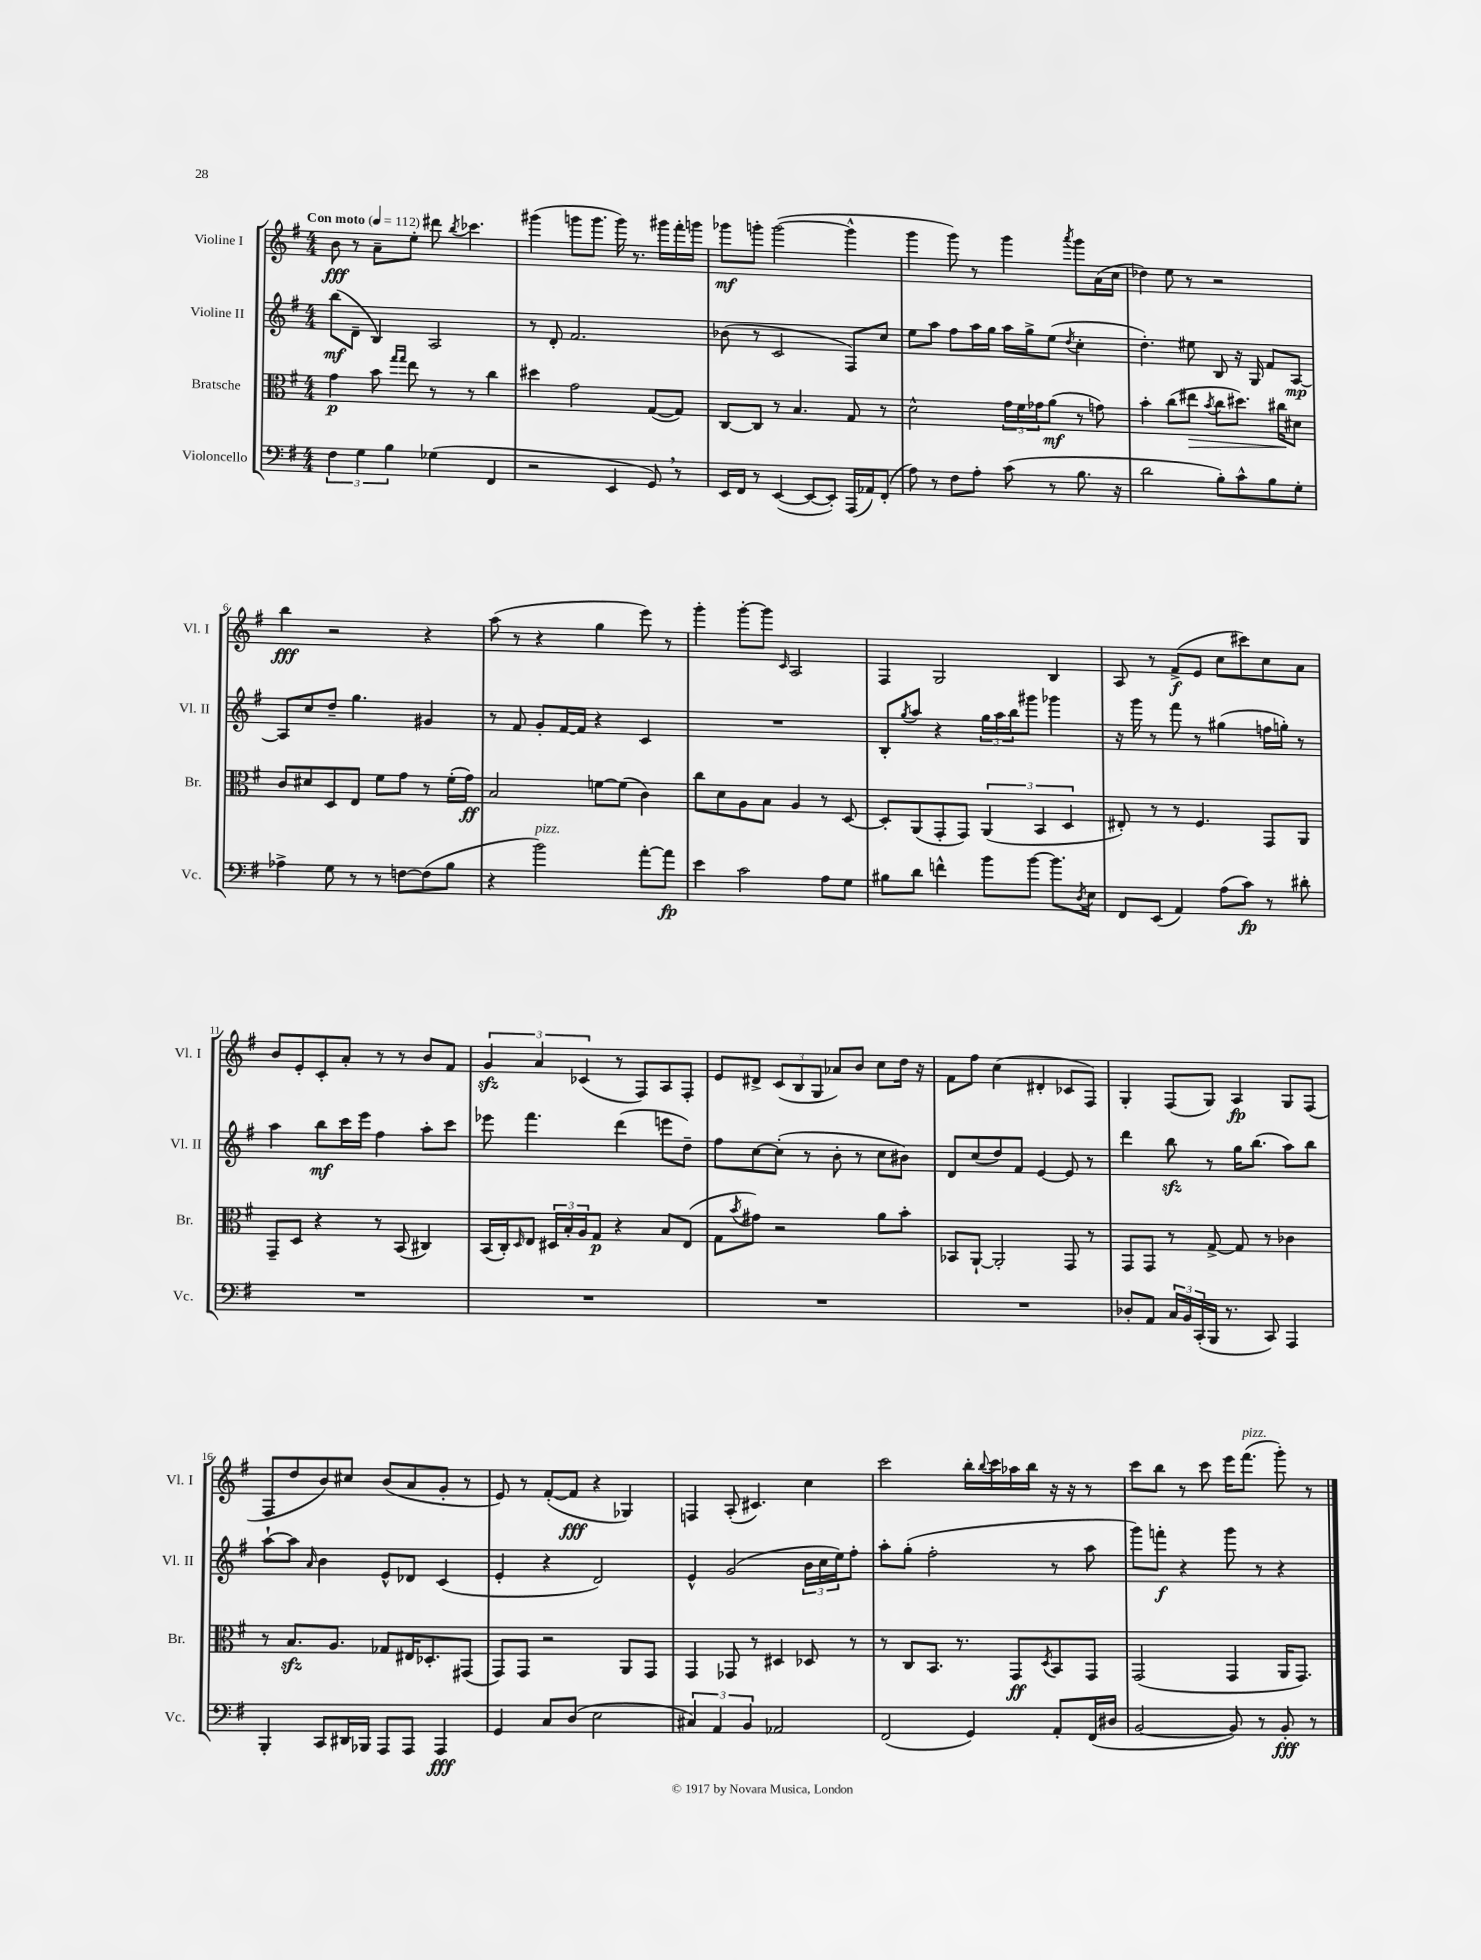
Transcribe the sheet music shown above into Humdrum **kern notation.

**kern	**dynam	**kern	**dynam	**kern	**dynam	**kern	**dynam
*part4	*part4	*part3	*part3	*part2	*part2	*part1	*part1
*staff4	*staff4	*staff3	*staff3	*staff2	*staff2	*staff1	*staff1
*I"Violoncello	*	*I"Bratsche	*	*I"Violine II	*	*I"Violine I	*
*I'Vc.	*	*I'Br.	*	*I'Vl. II	*	*I'Vl. I	*
*clefF4	*	*clefC3	*	*clefG2	*	*clefG2	*
*k[f#]	*	*k[f#]	*	*k[f#]	*	*k[f#]	*
*M4/4	*	*M4/4	*	*M4/4	*	*M4/4	*
*MM112	*	*MM112	*	*MM112	*	*MM112	*
=1	=1	=1	=1	=1	=1	=1	=1
!	!	!	!	!	!	!LO:TX:a:B:t=Con moto	!
6F#\	.	4g\	p	(8bb\L	mf	8b\	fff
.	.	.	.	8d~\J	.	8r	.
6G\	.	.	.	.	.	.	.
.	.	8b\	.	4B/)	.	8a~\L	.
6B\	.	.	.	.	.	.	.
.	.	16qqgg/LL	.	.	.	.	.
.	.	16qqgg/JJ	.	.	.	.	.
.	.	8ee\	.	.	.	8ee'\J	.
(4G-X\	.	8r	.	2A/	.	8ddd#X\	.
.	.	.	.	.	.	8qbb/	.
.	.	8r	.	.	.	4.ccc-X\	.
4FF#/	.	4cc\	.	.	.	.	.
=2	=2	=2	=2	=2	=2	=2	=2
2r	.	4dd#X\	.	8r	.	(4ggg#X\	.
.	.	.	.	8d'/	.	.	.
.	.	2g\	.	2.f#/	.	8gggn\L	.
.	.	.	.	.	.	8.ggg\J	.
4EE/	.	.	.	.	.	.	.
.	.	.	.	.	.	16ggg\)	.
.	.	.	.	.	.	8.r	.
8GG,/)	.	([8G/L	.	.	.	.	.
.	.	.	.	.	.	16ggg#X\LL	.
8r	.	8G/J])	.	.	.	16fff#'\	.
.	.	.	.	.	.	16gggn\JJ	.
=3	=3	=3	=3	=3	=3	=3	=3
16EE/LL	.	[8C/L	.	(8b-X\	.	8ggg-X\L	mf
16FF#/JJ	.	.	.	.	.	.	.
8r	.	8C/J]	.	8r	.	8gggn'\J	.
([4EE/	.	8r	.	2c/	.	([2ggg\	.
.	.	4.B/	.	.	.	.	.
8EE/L_	.	.	.	.	.	.	.
8EE'/J])	.	.	.	.	.	.	.
(16AAA/LL	.	8G/	.	8F#/L)	.	4ggg^^\]	.
16AA-X/J)	.	.	.	.	.	.	.
(8FF#'/J	.	8r	.	8cc/J	.	.	.
=4	=4	=4	=4	=4	=4	=4	=4
8A\)	.	2d^^\	.	8ee\L	.	4ggg\	.
8r	.	.	.	8aa\J	.	.	.
8F#\L	.	.	.	8ff#\L	.	8ggg\)	.
8A'\J	.	.	.	16aa\L	.	8r	.
.	.	.	.	16gg\JJ	.	.	.
(8c\	.	24g\LL	.	16aa\LL	.	4ggg\	.
.	.	24f#\	.	.	.	.	.
.	.	.	.	16gg^\J	.	.	.
.	.	24g-X\J	.	.	.	.	.
8r	.	(8a\J	mf	(8ee\J	.	.	.
.	.	.	.	8qdd/	.	8qaaa/	.
8.B\	.	8r	.	4cc'\	.	8ggg\L	.
.	.	8gn\)	.	.	.	(16a\L	.
16r	.	.	.	.	.	16cc\JJ	.
=5	=5	=5	=5	=5	=5	=5	=5
2d\	.	4b'\	.	4.dd'\)	.	4dd-X\)	.
.	.	(8cc\L	.	.	.	8ee\	.
!	!	!	!LO:HP:b	!	!	!	!
.	.	8ee#X\J	>	8ee#X\	.	8r	.
.	.	8qb/	.	.	.	.	.
8B'\L)	.	8cc\L	.	8B/	.	2r	.
8c^^\	.	8.dd#X\J)	.	16r	.	.	.
.	.	.	.	16G/	.	.	.
8B\	.	.	.	8f#/L	.	.	.
.	.	16cc#X\KL	.	.	.	.	.
8G'\J	.	8d#X\J	]	[8A/J	mp	.	.
!!LO:LB:g=z
=6	=6	=6	=6	=6	=6	=6	=6
4A-X^\	.	8c/L	.	8A/L]	.	4bb\	fff
.	.	8d#X/	.	8cc/	.	.	.
8G\	.	8D/	.	8dd~/J	.	2r	.
8r	.	8E/J	.	4.gg\	.	.	.
8r	.	8f#\L	.	.	.	.	.
[8Fn\L	.	8g\J	.	.	.	.	.
(8F\]	.	8r	.	4g#X/	.	4r	.
8B\J	.	(16f#'\LL	.	.	.	.	.
.	.	16g\JJ)	ff	.	.	.	.
=7	=7	=7	=7	=7	=7	=7	=7
4r	.	2B/	.	8r	.	(8aa\	.
.	.	.	.	8f#/	.	8r	.
!LO:TX:a:i:t=pizz.	!	!	!	!	!	!	!
2b\)	.	.	.	8g'/L	.	4r	.
.	.	.	.	[16f#/L	.	.	.
.	.	.	.	16f#/JJ]	.	.	.
.	.	[8fn\L	.	4r	.	4gg\	.
.	.	(8f\J]	.	.	.	.	.
[8a'\L	.	4c\)	.	4c/	.	8eee\)	.
8a\J]	fp	.	.	.	.	8r	.
=8	=8	=8	=8	=8	=8	=8	=8
4e\	.	8cc\L	.	1r	.	4ggg'\	.
.	.	8d\	.	.	.	.	.
2c\	.	8A\	.	.	.	[8ggg'\L	.
.	.	8B\J	.	.	.	8ggg\J]	.
.	.	.	.	.	.	16qqc/	.
.	.	4A/	.	.	.	2A/	.
8A\L	.	8r	.	.	.	.	.
8G\J	.	[8D/	.	.	.	.	.
=9	=9	=9	=9	=9	=9	=9	=9
8B#X\L	.	8D'/L]	.	8B'/L	.	4F#/	.
.	.	.	.	8qgg/	.	.	.
8d\J	.	(8AA/	.	8aa/J	.	.	.
4fn^^\	.	8GG'/	.	4r	.	2G/	.
.	.	8GG/J)	.	.	.	.	.
8b\L	.	(6AA/	.	24gg\LL	.	.	.
.	.	.	.	24aa\	.	.	.
.	.	.	.	24bb\J	.	.	.
[8b\J	.	.	.	8ggg#X\J	.	.	.
.	.	6BB/	.	.	.	.	.
8.b\L]	.	.	.	4ggg-X\	.	4B/	.
.	.	6D/	.	.	.	.	.
8qD/	.	.	.	.	.	.	.
16E\Jk	.	.	.	.	.	.	.
=10	=10	=10	=10	=10	=10	=10	=10
8FF#/L	.	8E#X'/)	.	16r	.	8A/	.
.	.	.	.	16ggg\	.	.	.
(8EE/J	.	8r	.	8r	.	8r	.
4AA/)	.	8r	.	8fff#\	.	(8f#^/L	f
.	.	4.F#/	.	8r	.	8e/J	.
(8A\L	.	.	.	(4gg#X\	.	8cc\L	.
8c\J)	fp	.	.	.	.	8ccc#X\)	.
8r	.	8GG/L	.	16ffn\LL	.	8cc\	.
.	.	.	.	16ggn'\JJ)	.	.	.
8d#X'\	.	8AA/J	.	8r	.	8a\J	.
!!LO:LB:g=z
=11	=11	=11	=11	=11	=11	=11	=11
1r	.	8GG~/L	.	4aa\	.	8b/L	.
.	.	8D/J	.	.	.	8e'/	.
.	.	4r	.	8bb\L	mf	8c'/	.
.	.	.	.	16ccc\L	.	8a'/J	.
.	.	.	.	16eee\JJ	.	.	.
.	.	8r	.	4ff#\	.	8r	.
.	.	(8BB/	.	.	.	8r	.
.	.	4C#X/)	.	8aa'\L	.	8b/L	.
.	.	.	.	8ccc\J	.	8f#/J	.
=12	=12	=12	=12	=12	=12	=12	=12
1r	.	(16BB/LL	.	8eee-X\	.	6gzz/	.
.	.	16C'/J)	.	.	.	.	.
.	.	16qqD/	.	.	.	.	.
.	.	8E/J	.	4.fff#\	.	.	.
.	.	.	.	.	.	6a/	.
.	.	24D#X/LL	.	.	.	.	.
.	.	24B'/	.	.	.	.	.
.	.	24A/J	.	.	.	(6c-X/	.
.	.	8G/J	p	.	.	.	.
.	.	4r	.	(4ddd\	.	8r	.
.	.	.	.	.	.	8F#/L)	.
.	.	8B/L	.	8eeen\L	.	8A/	.
.	.	(8E/J	.	8dd~\J)	.	8F#'/J	.
=13	=13	=13	=13	=13	=13	=13	=13
1r	.	8G\L	.	8ff#\L	.	8e/L	.
.	.	8qb/	.	.	.	.	.
.	.	8g#X\J)	.	[8cc\	.	8d#X^/J	.
.	.	2r	.	(8cc'\J]	.	(12c/L	.
.	.	.	.	.	.	12B/	.
.	.	.	.	8r	.	.	.
.	.	.	.	.	.	12G/J	.
.	.	.	.	8b'\	.	8a-X/L)	.
.	.	.	.	8r	.	8b/J	.
.	.	8a\L	.	8cc\L	.	8cc\L	.
.	.	8b'\J	.	8b#X\J)	.	16dd\Jk	.
.	.	.	.	.	.	16r	.
=14	=14	=14	=14	=14	=14	=14	=14
1r	.	8BB-X/L	.	8d/L	.	8f#\L	.
.	.	[8AA`/J	.	(8cc/	.	8ff#\J	.
.	.	2AA'/]	.	8dd/)	.	(4cc\	.
.	.	.	.	8f#/J	.	.	.
.	.	.	.	[4e/	.	4d#X'/	.
.	.	8GG/	.	8e/]	.	8c-X/L	.
.	.	8r	.	8r	.	8F#/J)	.
=15	=15	=15	=15	=15	=15	=15	=15
8D-X'/L	.	8GG/L	.	4ddd\	.	4G'/	.
8AA/J	.	8GG/J	.	.	.	.	.
24C/LL	.	8r	.	8bbzz\	.	(8F#/L	.
24BB/	.	.	.	.	.	.	.
(24CC'/	.	.	.	.	.	.	.
16BBB/JJ	.	[8G^/	.	8r	.	8G/J)	.
8.r	.	.	.	.	.	.	.
.	.	8G/]	.	16gg\KL	.	4A/	fp
.	.	.	.	(8.bb\J	.	.	.
8CC/)	.	8r	.	.	.	.	.
4AAA/	.	4c-X\	.	8aa\L)	.	8G/L	.
.	.	.	.	8bb\J	.	(8F#/J	.
!!LO:LB:g=z
=16	=16	=16	=16	=16	=16	=16	=16
4BBB'/	.	8r	.	[8aa`\L	.	8F#/L	.
.	.	8.Bzz/L	.	8aa\J]	.	8dd/	.
.	.	.	.	16qqa/	.	.	.
8CC/L	.	.	.	4b\	.	8b/)	.
.	.	8.A/J	.	.	.	.	.
16DD#X/L	.	.	.	.	.	8cc#X/J	.
16BBB-X/JJ	.	.	.	.	.	.	.
8AAA/L	.	8G-X/L	.	8e^^/L	.	(8b/L	.
8AAA/J	.	16E#X/K	.	8d-X/J	.	8a/	.
.	.	8.D-X'/	.	.	.	.	.
4AAA/	fff	.	.	(4c/	.	8g'/J	.
.	.	(8GG#X/J	.	.	.	8r	.
=17	=17	=17	=17	=17	=17	=17	=17
4GG/	.	8GG/L)	.	4e'/	.	8e/)	.
.	.	8GG/J	.	.	.	8r	.
8C/L	.	2r	.	4r	.	([8f#'/L	.
(8D/J	.	.	.	.	.	8f#/J]	fff
2E\	.	.	.	2d/)	.	4r	.
.	.	8AA/L	.	.	.	4G-X/)	.
.	.	8GG/J	.	.	.	.	.
=18	=18	=18	=18	=18	=18	=18	=18
6C#X/)	.	4GG/	.	4e^^/	.	4Fn/	.
6AA/	.	.	.	.	.	.	.
.	.	8GG-X/	.	(2g/	.	(8A'/	.
6BB/	.	.	.	.	.	.	.
.	.	8r	.	.	.	4.c#X/)	.
2AA-X/	.	4D#X/	.	.	.	.	.
.	.	8D-X/	.	24b\LL	.	4cc\	.
.	.	.	.	24cc\	.	.	.
.	.	.	.	24ee\J)	.	.	.
.	.	8r	.	8ff#'\J	.	.	.
=19	=19	=19	=19	=19	=19	=19	=19
(2FF#/	.	8r	.	8aa'\L	.	2ccc\	.
.	.	8C/L	.	(8gg'\J	.	.	.
.	.	8.BB/J	.	2ff#'\	.	.	.
.	.	8.r	.	.	.	.	.
4GG/)	.	.	.	.	.	16bb'\LL	.
.	.	.	.	.	.	8qqbb/	.
.	.	.	.	.	.	16ccc\	.
.	.	8GG/L	ff	.	.	16aa-X\	.
.	.	.	.	.	.	16bb\JJ	.
.	.	8qD/	.	.	.	.	.
8AA'/L	.	8BB/	.	8r	.	16r	.
.	.	.	.	.	.	16r	.
(16FF#/L	.	8GG/J	.	8aa\	.	8r	.
16D#X/JJ	.	.	.	.	.	.	.
=20	=20	=20	=20	=20	=20	=20	=20
[2BB/	.	(2GG/	.	8ggg\L)	.	8ccc\L	.
.	.	.	.	8fffn'\J	f	8bb\J	.
.	.	.	.	4r	.	8r	.
.	.	.	.	.	.	8ccc\	.
8BB/])	.	4GG/	.	8ggg\	.	16eee\KL	.
!	!	!	!	!	!	!LO:TX:a:i:t=pizz.	!
.	.	.	.	.	.	(8.fff#\J	.
8r	.	.	.	8r	.	.	.
8BB'/	fff	16AA/KL	.	4r	.	8ggg'\)	.
.	.	8.GG/J)	.	.	.	.	.
8r	.	.	.	.	.	8r	.
==	==	==	==	==	==	==	==
*-	*-	*-	*-	*-	*-	*-	*-
